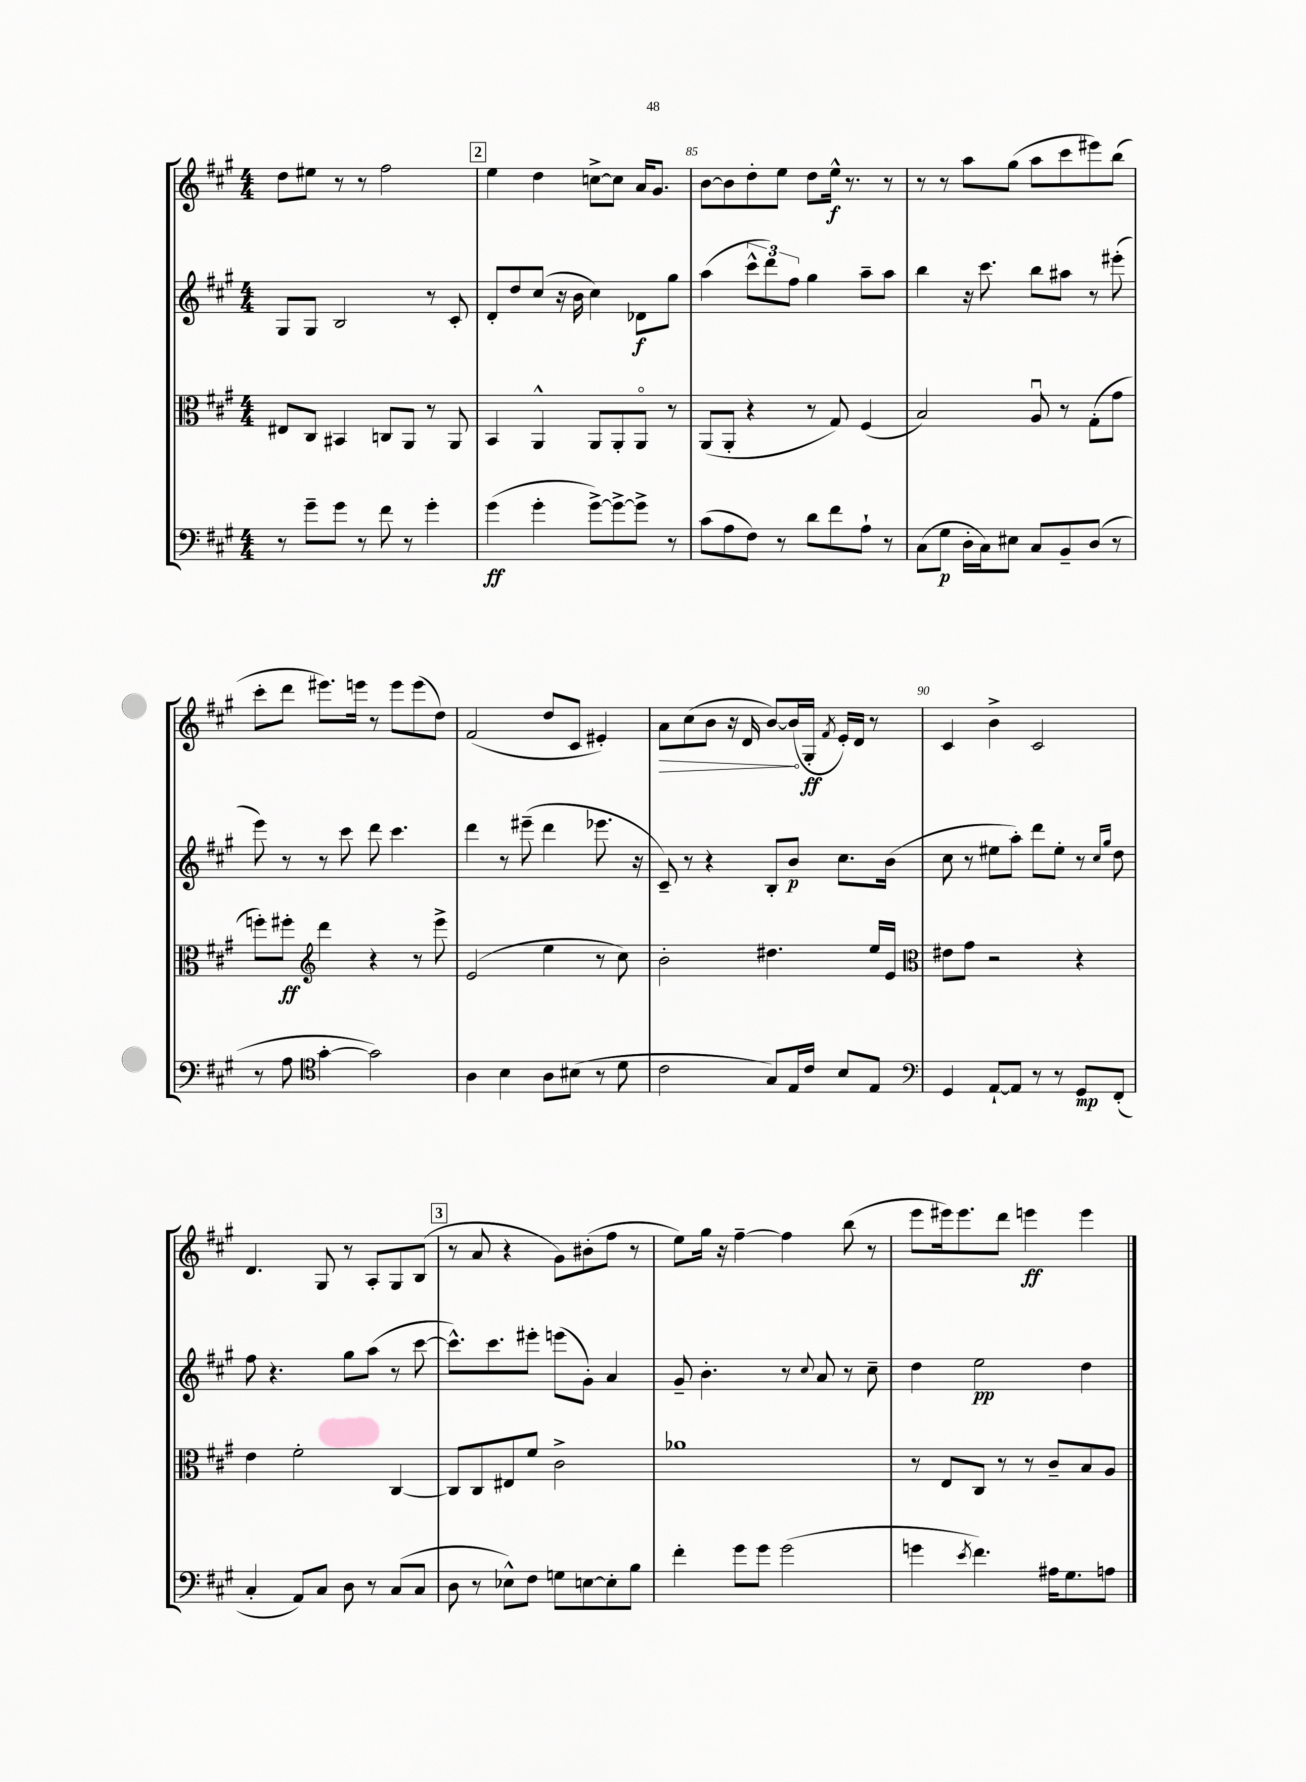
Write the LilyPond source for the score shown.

<<
\new StaffGroup <<
\new Staff = "s0" {
    \clef treble \key a \major \numericTimeSignature \time 4/4
    d''8 eis''8 r8 r8 fis''2 |
    \mark \markup { \box "2" } e''4 d''4 c''8~-> c''8 a'16 gis'8. |
    b'8~ b'8 d''8-. e''8 d''8 e''16-^\f r8. r8 |
    r8 r8 a''8 gis''8( a''8 cis'''8 eis'''8) b''8( |
    cis'''8-. d'''8 eis'''8.) e'''16 r8 e'''8 e'''8( d''8) |
    fis'2( d''8 cis'8 eis'4-.) |
    \once \override Hairpin.circled-tip = ##t a'8\> cis''8( b'8 r16 d'16 b'8~) b'16\!( gis16-.\ff \acciaccatura { fis'8 } e'16-.) d'16 r8 |
    cis'4 b'4-> cis'2 |
    d'4. gis8 r8 a8-. gis8 b8( |
    \mark \markup { \box "3" } r8 a'8 r4 gis'8) bis'8-.( fis''8 r8 |
    e''8) gis''16 r16 fis''4~-- fis''4 b''8( r8 |
    e'''8 eis'''16) eis'''8. d'''8 e'''4\ff e'''4 \bar "|." |
}
\new Staff = "s1" {
    \clef treble \key a \major \numericTimeSignature \time 4/4
    gis8 gis8 b2 r8 cis'8-. |
    \mark \markup { \box "2" } d'8-. d''8 cis''8( r16 b'16 cis''4) des'8\f gis''8 |
    a''4( \tuplet 3/2 { cis'''8-^ d'''8) fis''8 } gis''4 a''8-- a''8 |
    b''4 r16 cis'''8. b''8 ais''8 r8 eis'''8-.( |
    e'''8) r8 r8 cis'''8 d'''8 cis'''4. |
    d'''4 r8 eis'''8--( d'''4 ees'''8. r16 |
    cis'8--) r8 r4 b8-. b'8\p cis''8. b'16( |
    cis''8 r8 eis''8 a''8-.) d'''8 eis''8-. r8 \grace { cis''16 gis''16 } d''8 |
    fis''8 r4. gis''8 a''8( r8 cis'''8~ |
    \mark \markup { \box "3" } cis'''8.-^) cis'''8. eis'''8-. e'''8( gis'8-.) a'4 |
    gis'8-- b'4.-. r8 \appoggiatura { cis''8 } a'8 r8 cis''8-- |
    d''4 e''2\pp d''4 \bar "|." |
}
\new Staff = "s2" {
    \clef alto \key a \major \numericTimeSignature \time 4/4
    eis8 cis8 bis,4 c8 a,8 r8 a,8 |
    \mark \markup { \box "2" } b,4 a,4-^ a,8 a,8-. a,8\flageolet r8 |
    a,8( a,8-. r4 r8 gis8) fis4( |
    b2) a8\downbow r8 gis8-.( gis'8 |
    f''8-.) fis''8-.\ff \clef treble d'''4 r4 r8 e'''8-> |
    e'2( e''4 r8 cis''8) |
    b'2-. dis''4. e''16 e'16 |
    \clef alto eis'8 gis'8 r2 r4 |
    e'4 fis'2-. cis4~ |
    \mark \markup { \box "3" } cis8 cis8 eis8 fis'8 cis'2-> |
    aes'1 |
    r8 e8 cis8 r8 r8 cis'8-- b8 a8 \bar "|." |
}
\new Staff = "s3" {
    \clef bass \key a \major \numericTimeSignature \time 4/4
    r8 gis'8-- gis'8 r8 fis'8 r8 gis'4-. |
    \mark \markup { \box "2" } gis'4\ff( gis'4-. gis'8~->) gis'8~-> gis'8-> r8 |
    cis'8( a8 fis8) r8 d'8 fis'8 a8-! r8 |
    cis8( gis8\p d16-. cis16) eis8 cis8 b,8-- d8( r8 |
    r8 a8 \clef tenor gis'4~-. gis'2) |
    a4 b4 a8 bis8( r8 d'8 |
    cis'2 gis8) e16 cis'16 b8 e8 |
    \clef bass gis,4 a,8~-! a,8 r8 r8 gis,8\mp fis,8-.( |
    cis4-. a,8) cis8 d8 r8 cis8( cis8 |
    \mark \markup { \box "3" } d8 r8 ees8-^) fis8 g8 e8~ e8-. b8 |
    fis'4-. gis'8 gis'8 gis'2( |
    g'4 \acciaccatura { e'8 } fis'4.) ais16 gis8. a8 \bar "|." |
}
>>
>>
\layout { \context { \Score currentBarNumber = #83 \override BarNumber.break-visibility = ##(#f #t #t) barNumberVisibility = #(every-nth-bar-number-visible 5) } }
